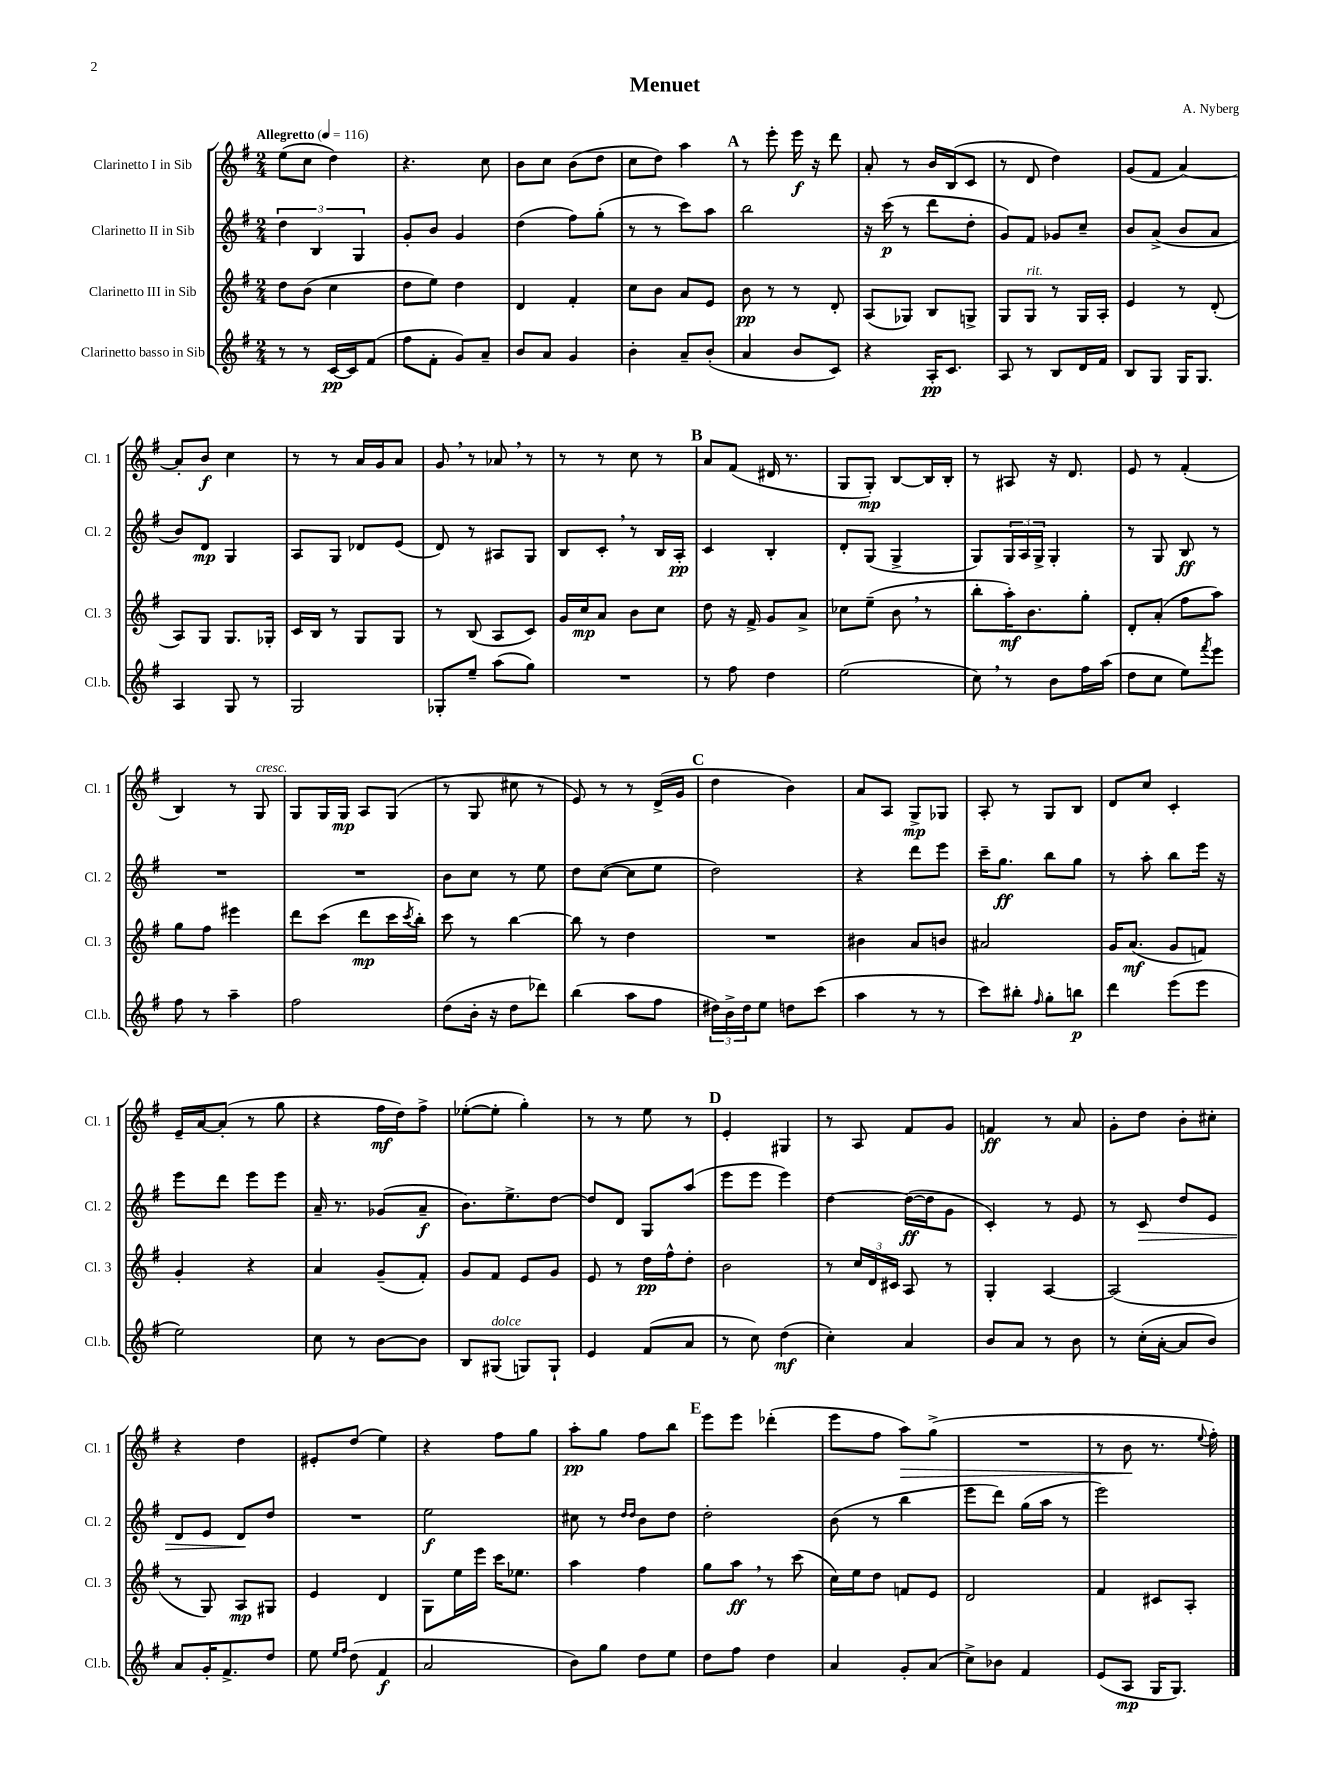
\header { title = "Menuet" composer = "A. Nyberg" }
<<
\new StaffGroup <<
\new Staff = "s0" \with { instrumentName = "Clarinetto I in Sib" shortInstrumentName = "Cl. 1" } {
    \clef treble \key g \major \numericTimeSignature \time 2/4 \tempo "Allegretto" 4 = 116
    e''8( c''8 d''4) |
    r4. c''8 |
    b'8 c''8 b'8( d''8 |
    c''8 d''8) a''4 |
    \mark \markup { \bold "A" } r8 e'''8-. e'''16\f r16 d'''8 |
    a'8-. r8 b'16 b16( c'8 |
    r8 d'8 d''4) |
    g'8( fis'8 a'4~) |
    a'8-. b'8\f c''4 |
    r8 r8 a'16 g'16 a'8 |
    g'8 \breathe r8 aes'8 \breathe r8 |
    r8 r8 c''8 r8 |
    \mark \markup { \bold "B" } a'8 fis'8( dis'16 r8. |
    g8 g8-.\mp) b8~ b16 b16-. |
    r8 ais8 r16 d'8. |
    e'8 r8 fis'4-.( |
    b4) r8 g8^\markup { \italic "cresc." } |
    g8 g16 g16\mp a8 g8( |
    r8 g8 cis''8 r8 |
    e'8) r8 r8 d'16->( g'16 |
    \mark \markup { \bold "C" } d''4 b'4) |
    a'8 a8 g8->\mp ges8 |
    a8-. r8 g8 b8 |
    d'8 c''8 c'4-. |
    e'16-- a'16~ a'8-.( r8 g''8 |
    r4 fis''16\mf d''16) fis''8-> |
    ees''8~-.( ees''8-. g''4-.) |
    r8 r8 e''8 r8 |
    \mark \markup { \bold "D" } e'4-. gis4 |
    r8 a8 fis'8 g'8 |
    f'4\ff r8 a'8 |
    g'8-. d''8 b'8-. cis''8-. |
    r4 d''4 |
    eis'8-. d''8( e''4) |
    r4 fis''8 g''8 |
    a''8-.\pp g''8 fis''8 b''8 |
    \mark \markup { \bold "E" } e'''8 e'''8 des'''4-.( |
    e'''8 fis''8 a''8\>) g''8->( |
    R2 |
    r8 b'8\! r8. \appoggiatura { e''8 } fis''16-.) \bar "|." |
}
\new Staff = "s1" \with { instrumentName = "Clarinetto II in Sib" shortInstrumentName = "Cl. 2" } {
    \clef treble \key g \major \numericTimeSignature \time 2/4
    \tuplet 3/2 { d''4 b4 g4 } |
    g'8-. b'8 g'4 |
    d''4( fis''8) g''8-.( |
    r8 r8 c'''8) a''8 |
    \mark \markup { \bold "A" } b''2 |
    r16 c'''16\p( r8 d'''8 d''8-. |
    g'8) fis'8 ges'8 c''8-- |
    b'8 a'8->( b'8 a'8 |
    b'8) d'8\mp g4 |
    a8 g8 des'8 e'8( |
    d'8) r8 ais8 g8 |
    b8 c'8-. \breathe r8 b16 a16-.\pp |
    \mark \markup { \bold "B" } c'4 b4-. |
    d'8-. g8( g4-> |
    g8) \tuplet 3/2 { g16 a16 g16-> } g4-. |
    r8 g8 b8\ff r8 |
    R2 |
    R2 |
    b'8 c''8 r8 e''8 |
    d''8 c''8~( c''8 e''8 |
    \mark \markup { \bold "C" } d''2) |
    r4 d'''8 e'''8 |
    c'''16-- g''8.\ff b''8 g''8 |
    r8 a''8-. b''8 e'''16 r16 |
    e'''8 d'''8 e'''8 e'''8 |
    a'16-- r8. ges'8( a'8--\f |
    b'8.) e''8.-> d''8~ |
    d''8 d'8 g8 a''8( |
    \mark \markup { \bold "D" } e'''8 e'''8 e'''4) |
    d''4~ d''16~\ff( d''16 g'8 |
    c'4-.) r8 e'8 |
    r8 c'8\> d''8 e'8 |
    d'8 e'8 d'8\! d''8 |
    R2 |
    e''2\f |
    cis''8 r8 \grace { d''16 d''16 } b'8 d''8 |
    \mark \markup { \bold "E" } d''2-. |
    b'8( r8 b''4 |
    e'''8 d'''8) g''16( a''16 r8 |
    e'''2) \bar "|." |
}
\new Staff = "s2" \with { instrumentName = "Clarinetto III in Sib" shortInstrumentName = "Cl. 3" } {
    \clef treble \key g \major \numericTimeSignature \time 2/4
    d''8 b'8( c''4 |
    d''8 e''8) d''4 |
    d'4 fis'4-. |
    c''8 b'8 a'8 e'8 |
    \mark \markup { \bold "A" } b'8\pp r8 r8 d'8-. |
    a8( ges8) b8 g8-> |
    g8 g8^\markup { \italic "rit." } r8 g16 a16-. |
    e'4 r8 d'8-.( |
    a8) g8 g8. ges16-. |
    c'16 b16 r8 g8 g8 |
    r8 b8( a8 c'8) |
    g'16 c''16\mp a'8 b'8 c''8 |
    \mark \markup { \bold "B" } d''8 r16 fis'16-> g'8 a'8-> |
    ces''8 e''8--( b'8 \breathe r8 |
    b''8-. a''16-.\mf) b'8. g''8-. |
    d'8-. a'8-.( fis''8 a''8) |
    g''8 fis''8 eis'''4 |
    d'''8 c'''8( d'''8\mp c'''16 \acciaccatura { c'''8 } b''16-.) |
    c'''8 r8 b''4~ |
    b''8 r8 d''4 |
    \mark \markup { \bold "C" } R2 |
    bis'4 a'8 b'8 |
    ais'2 |
    g'16 a'8.\mf( g'8 f'8) |
    g'4-. r4 |
    a'4 g'8--( fis'8-.) |
    g'8 fis'8 e'8 g'8 |
    e'8 r8 d''16\pp fis''16-^ d''8-. |
    \mark \markup { \bold "D" } b'2 |
    r8 \tuplet 3/2 { c''16 d'16 cis'16 } a8 r8 |
    g4-. a4~ |
    a2( |
    r8 g8) a8\mp gis8 |
    e'4 d'4 |
    g8 e''16 e'''16 c'''16 ees''8. |
    a''4 fis''4 |
    \mark \markup { \bold "E" } g''8 a''8\ff \breathe r8 c'''8( |
    c''16) e''16 d''8 f'8 e'8 |
    d'2 |
    fis'4 cis'8 a8-. \bar "|." |
}
\new Staff = "s3" \with { instrumentName = "Clarinetto basso in Sib" shortInstrumentName = "Cl.b." } {
    \clef treble \key g \major \numericTimeSignature \time 2/4
    r8 r8 c'16~\pp c'16 fis'8( |
    fis''8 fis'8-. g'8) a'8-- |
    b'8 a'8 g'4 |
    b'4-. a'8-- b'8-.( |
    \mark \markup { \bold "A" } a'4 b'8 c'8) |
    r4 a16-.\pp c'8. |
    a8 r8 b8 d'16 fis'16 |
    b8 g8 g16 g8. |
    a4 g8 r8 |
    g2 |
    ges8-. e''8-- a''8( g''8) |
    R2 |
    \mark \markup { \bold "B" } r8 fis''8 d''4 |
    e''2( |
    c''8) \breathe r8 b'8 fis''16 a''16( |
    d''8 c''8 e''8) \acciaccatura { fis'''8 } e'''8 |
    fis''8 r8 a''4-- |
    fis''2 |
    d''8( b'16-. r16 d''8 des'''8) |
    b''4( a''8 fis''8 |
    \mark \markup { \bold "C" } \tuplet 3/2 { dis''16) b'16-> dis''16 } e''8 d''8 c'''8( |
    a''4 r8 r8 |
    c'''8) bis''8-. \grace { fis''16 } g''8-. b''8\p |
    d'''4 e'''8( e'''8 |
    e''2) |
    c''8 r8 b'8~ b'8 |
    b8 gis8^\markup { \italic "dolce" }( g8) g8-! |
    e'4 fis'8( a'8 |
    \mark \markup { \bold "D" } r8 c''8) d''4\mf( |
    c''4-.) a'4 |
    b'8 a'8 r8 b'8 |
    r8 c''16-.( a'16~-. a'8 b'8) |
    a'8 g'16-. fis'8.-> d''8 |
    e''8 \grace { e''16 fis''16 } d''8( fis'4\f |
    a'2 |
    b'8) g''8 d''8 e''8 |
    \mark \markup { \bold "E" } d''8 fis''8 d''4 |
    a'4 g'8-. a'8( |
    c''8->) bes'8 fis'4 |
    e'8( a8\mp g16 g8.) \bar "|." |
}
>>
>>
\layout { \context { \Score \remove "Bar_number_engraver" } }
